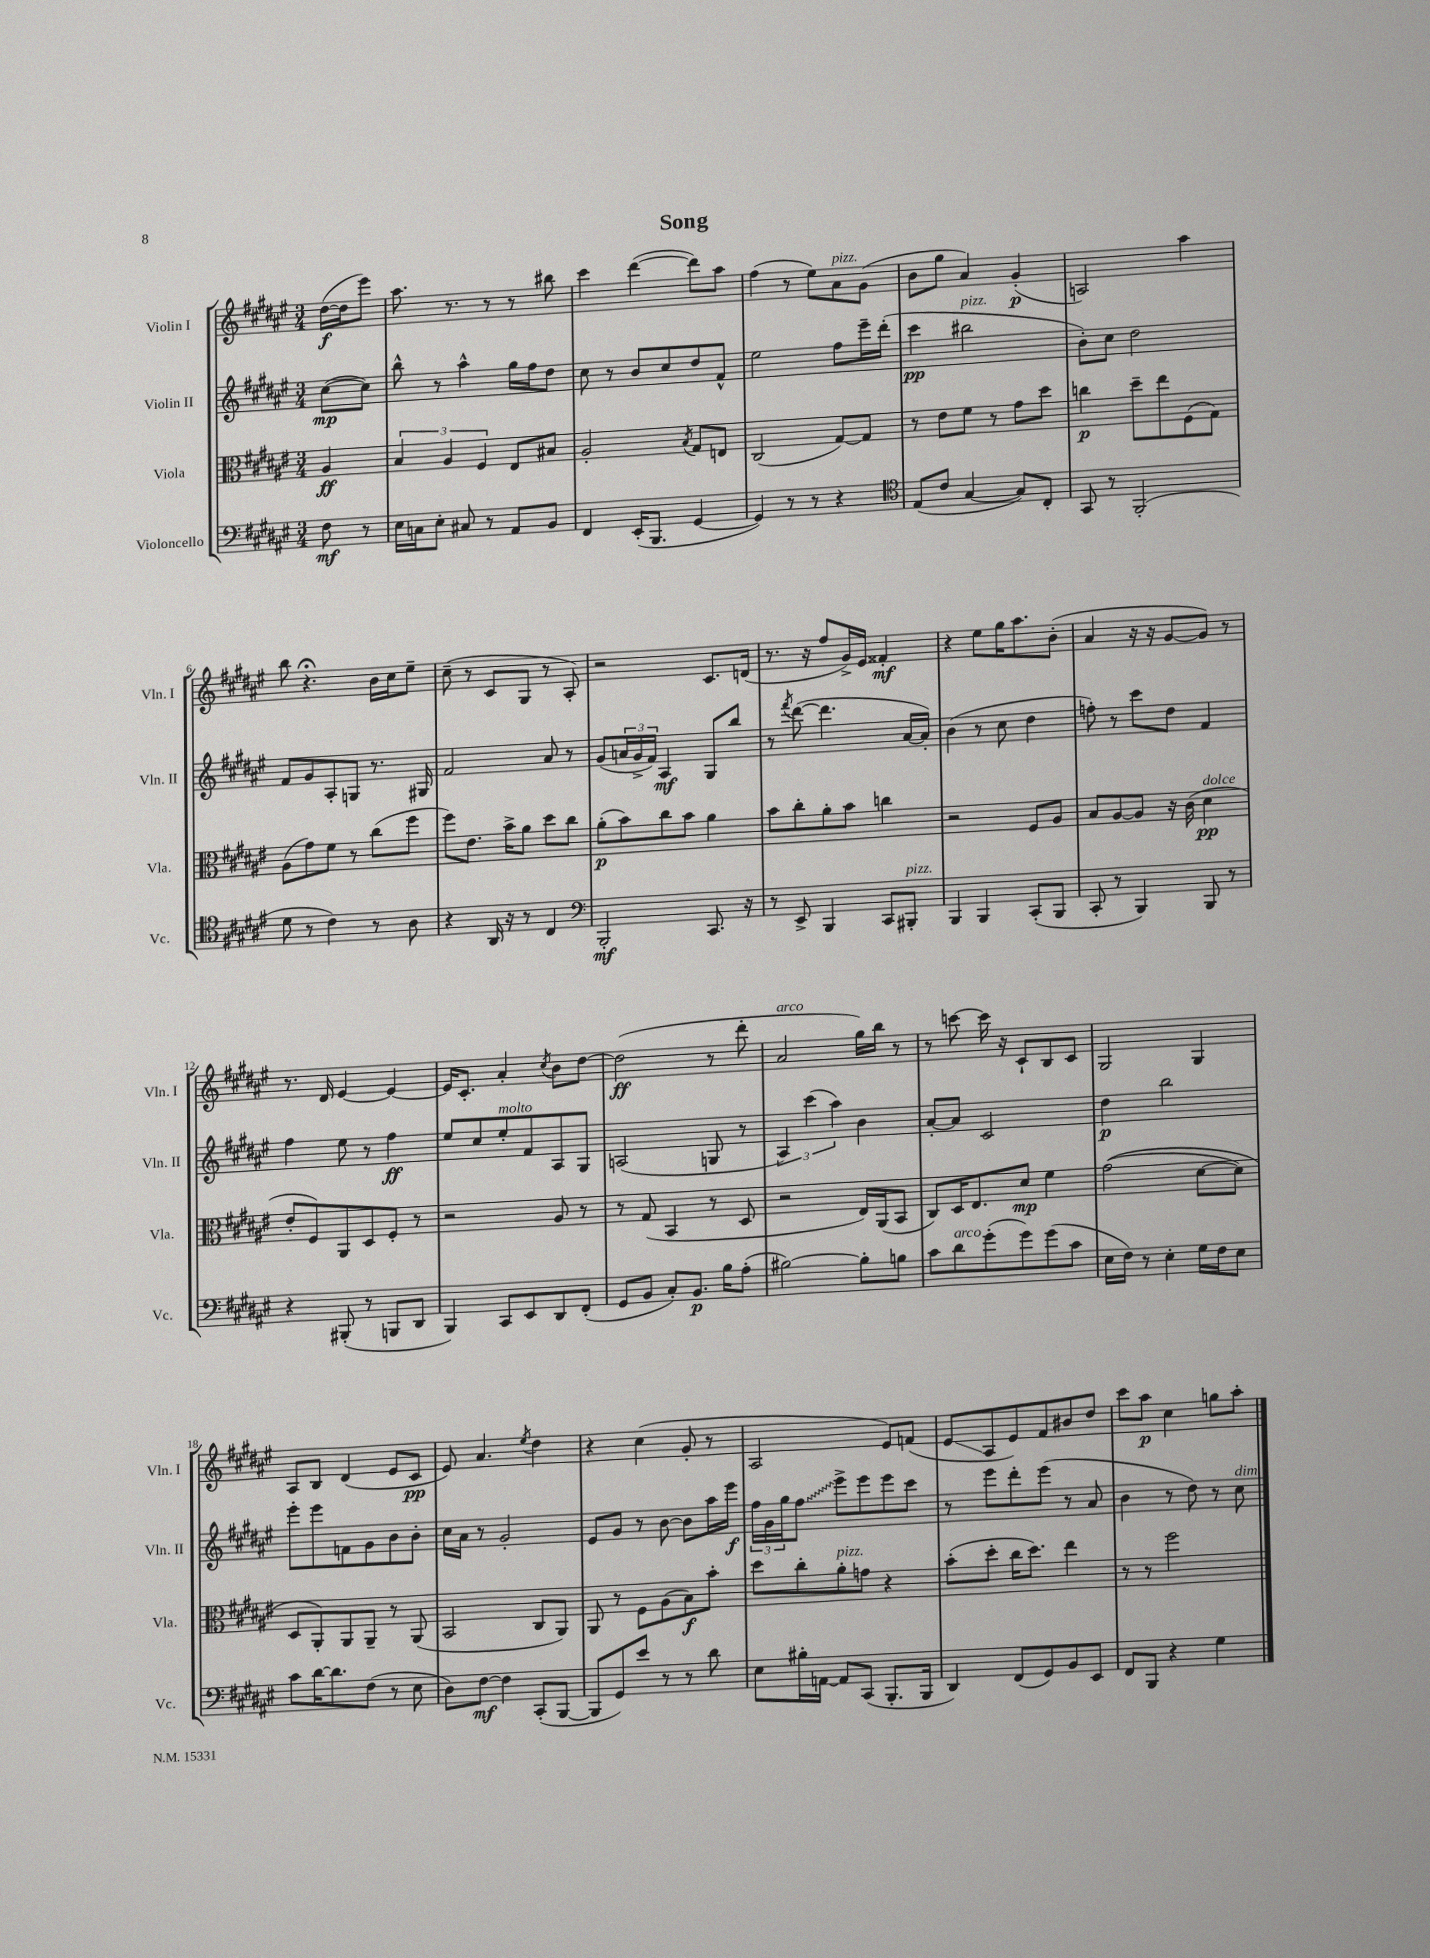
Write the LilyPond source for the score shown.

\header { title = "Song" }
<<
\new StaffGroup <<
\new Staff = "s0" \with { instrumentName = "Violin I" shortInstrumentName = "Vln. I" } {
    \clef treble \key fis \major \numericTimeSignature \time 3/4 \partial 4
    dis''16~\f( dis''16 eis'''8) |
    ais''8. r8. r8 r8 bis''8 |
    cis'''4 dis'''4~( dis'''8) ais''8 |
    fis''4( r8 eis''8) ais'8^\markup { \italic "pizz." } gis'8( |
    b'8 gis''8 ais'4) gis'4-.\p( |
    a2) ais''4 |
    b''8 r4.\fermata b'16 cis''16 eis''8-- |
    cis''8--( r8 cis'8 gis8 r8 ais8-.) |
    r2 cis'8. d'16( |
    r8. r16 fis''8 gis'16->) eis'16 fisis'4-.\mf |
    r4 eis''8 gis''16 ais''8. b'8-.( |
    ais'4 r16 r16 gis'8~ gis'8) r8 |
    r8. dis'16 eis'4~ eis'4~ |
    eis'16 cis'8.-. ais'4-. \acciaccatura { cis''8 } b'8 dis''8~ |
    dis''2\ff( r8 dis'''8-. |
    ais'2^\markup { \italic "arco" } gis''16) b''16 r8 |
    r8 c'''8~ c'''16 r16 cis'8-! b8 cis'8 |
    gis2 gis4 |
    ais8 b8 dis'4( eis'8 cis'8\pp |
    eis'8) ais'4. \acciaccatura { eis''8 } dis''4 |
    r4 cis''4( gis'8-. r8 |
    ais2 eis'8) f'8( |
    eis'8\glissando ais8 eis'8) fis'8 bis'8 dis''8 |
    cis'''8 ais''8\p cis''4 g''8 ais''8-. \bar "|." |
}
\new Staff = "s1" \with { instrumentName = "Violin II" shortInstrumentName = "Vln. II" } {
    \clef treble \key fis \major \numericTimeSignature \time 3/4 \partial 4
    cis''8~\mp( cis''8) |
    b''8-^ r8 ais''4-^ gis''16 fis''16 dis''8 |
    cis''8 r8 b'8 cis''8 dis''8 fis'8-^ |
    eis''2 fis''8 eis'''16-- dis'''16-.( |
    cis'''4\pp bis''2^\markup { \italic "pizz." } |
    b'8-.) cis''8 dis''2 |
    fis'8 gis'8 ais8-. g8 r8. gis16 |
    fis'2 ais'8 r8 |
    gis'8( \tuplet 3/2 { a'16 gis'16-> fis'16) } ais4\mf gis8 b''8 |
    r8 \acciaccatura { fis'''8 } dis'''8~( dis'''4. ais'16~ ais'16-.) |
    b'4( r8 cis''8 dis''4 |
    f''8-.) r8 cis'''8 dis''8 fis'4 |
    fis''4 eis''8 r8 fis''4\ff |
    eis''8 cis''8 eis''8-.^\markup { \italic "molto" } fis'8 ais8 gis8 |
    a2( g8 r8 |
    \tuplet 3/2 { ais4) cis'''4( ais''4) } b'4 |
    ais'8~-. ais'8 cis'2 |
    dis''4\p b''2 |
    eis'''8-. eis'''8 f'8 gis'8 b'8 b'8-. |
    cis''16 ais'16 r8 gis'2-. |
    eis'8 gis'8 r8 b'8~ b'8 ais''16 eis'''16\f |
    \tuplet 3/2 { fis''16 gis'16 gis''16 } \once \override Glissando.style = #'zigzag fis''8\glissando eis'''8-> eis'''8 eis'''8 cis'''8 |
    r8 eis'''8 dis'''8-. eis'''8( r8 ais'8 |
    b'4 r8 dis''8) r8 cis''8^\markup { \italic "dim." } \bar "|." |
}
\new Staff = "s2" \with { instrumentName = "Viola" shortInstrumentName = "Vla." } {
    \clef alto \key fis \major \numericTimeSignature \time 3/4 \partial 4
    ais4\ff |
    \tuplet 3/2 { b4 ais4 fis4 } eis8 bis8 |
    ais2-. \acciaccatura { b8 } gis8 e8 |
    cis2( gis8~) gis8 |
    r8 eis'8 fis'8 r8 gis'8 dis''8 |
    c''4\p dis''8-- eis''8 fis8( gis8) |
    ais8( gis'8) fis'8 r8 cis''8( fis''8 |
    fis''8) eis'8. b'16-> ais'8 dis''8 cis''8 |
    ais'8-.\p( b'8) cis''8 b'8 ais'4 |
    b'8 cis''8-. ais'8-. b'8 c''4 |
    r2 fis8 ais8 |
    b8 ais8~ ais8 r16 cis'16( dis'4\pp^\markup { \italic "dolce" } |
    eis'8-. fis8) ais,8 dis8 fis8-. r8 |
    r2 ais8 r8 |
    r8 gis8( b,4 r8 dis8 |
    r2 eis16) ais,16( b,8 |
    cis8) dis16 eis8. dis'8\mp fis'4 |
    gis'2(\( dis'8~ dis'8) |
    dis8 ais,8-.\) ais,8 ais,8-- r8 ais,8( |
    b,2 cis8 ais,8) |
    ais,8 r8 fis8 ais8( b8\f) b'8-. |
    dis''8 cis''8-. ais'8-.^\markup { \italic "pizz." } g'8 r4 |
    b'8-.( dis''8-. cis''16 dis''8.) eis''4 |
    r8 r8 fis''2 \bar "|." |
}
\new Staff = "s3" \with { instrumentName = "Violoncello" shortInstrumentName = "Vc." } {
    \clef bass \key fis \major \numericTimeSignature \time 3/4 \partial 4
    fis8\mf r8 |
    eis16 c16 eis8-. cis8 r8 ais,8 b,8 |
    fis,4 eis,16-.( b,,8. gis,4~ |
    gis,4) r8 r8 r4 |
    \clef tenor eis8( cis'8 gis4~ gis8) cis8-. |
    gis,8 r8 fis,2-.( |
    dis'8 r8 cis'4) r8 ais8 |
    r4 ais,16 r16 r8 cis4 |
    \clef bass b,,2-.\mf cis,8. r16 |
    r8 eis,8-> b,,4 cis,8 bis,,8-.^\markup { \italic "pizz." } |
    b,,4 b,,4 cis,8-.( b,,8 |
    cis,8-. r8 b,,4) b,,8 r8 |
    r4 bis,,8-.( r8 b,,8 dis,8 |
    b,,4) cis,8 eis,8 dis,8 fis,8-.( |
    gis,8 b,8 cis8-.) b,8.\p b16 ais8-.( |
    bis2~) bis8-. b8 |
    cis'8 dis'8^\markup { \italic "arco" } gis'8-.( gis'8) gis'8( cis'8 |
    eis16 fis16) r8 eis4-. gis16 fis16 eis8 |
    cis'8 dis'16~ dis'8. fis8( r8 eis8 |
    dis8) fis8~\mf fis4 cis,8-.( b,,8~ |
    b,,8 gis,8) eis'8 r8 r8 dis'8 |
    eis8 bis16-. a,16~ a,8 cis,8( b,,8.-. b,,16 |
    dis,4) fis,8( gis,8) b,8 eis,8 |
    fis,8 b,,8 r4 gis4 \bar "|." |
}
>>
>>
